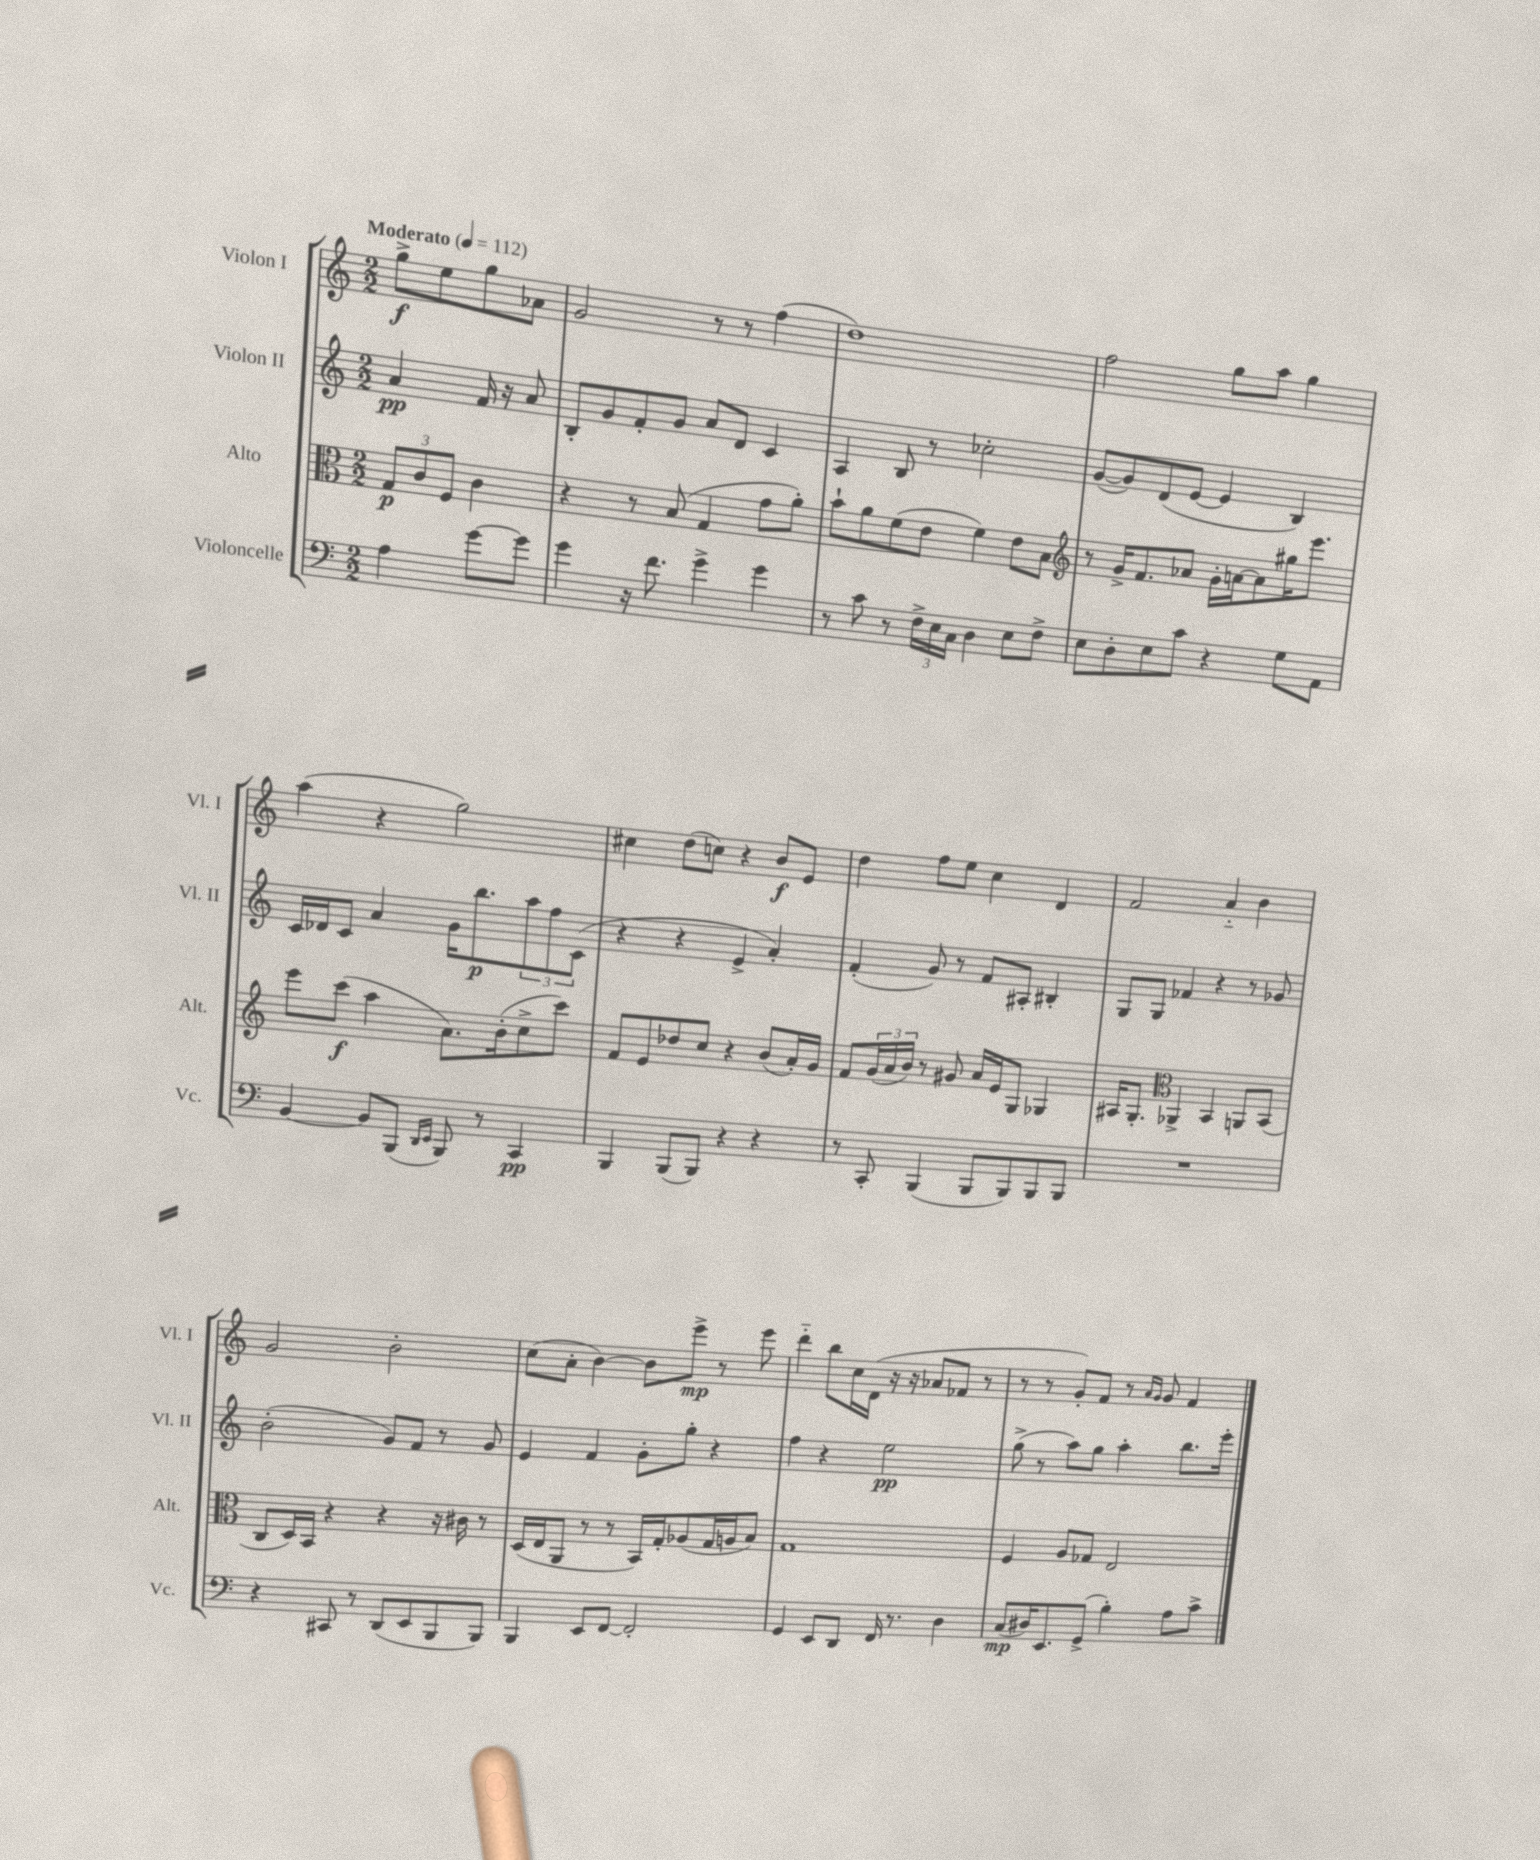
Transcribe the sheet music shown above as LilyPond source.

<<
\new StaffGroup <<
\new Staff = "s0" \with { instrumentName = "Violon I" shortInstrumentName = "Vl. I" } {
    \clef treble \key c \major \numericTimeSignature \time 2/2 \partial 2 \tempo "Moderato" 4 = 112
    g''8->\f e''8 g''8 aes'8 |
    g'2 r8 r8 f''4( |
    d''1) |
    f''2 g''8 a''8 g''4 |
    a''4( r4 g''2) |
    cis''4 d''8( c''8) r4 b'8\f e'8 |
    d''4 f''8 e''8 c''4 d'4 |
    f'2 a'4-_ b'4 |
    g'2 b'2-. |
    c''8( a'8-. b'4~) b'8 e'''8->\mp r8 e'''8 |
    d'''4-_ b''8 c''16 d'16( r16 r16 aes'8 fes'8 r8 |
    r8 r8 g'8-.) f'8 r8 \grace { a'16 g'16 } g'8 f'4 \bar "|." |
}
\new Staff = "s1" \with { instrumentName = "Violon II" shortInstrumentName = "Vl. II" } {
    \clef treble \key c \major \numericTimeSignature \time 2/2 \partial 2
    a'4\pp f'16 r16 a'8 |
    b8-. g'8 f'8-. g'8 a'8 d'8 c'4 |
    a4 b8 r8 ces''2-. |
    g'8~( g'8) d'8( e'8~ e'4 b4) |
    c'16 des'16 c'8 a'4 g'16 b''8.\p \tuplet 3/2 { a''8 f''8 c'8( } |
    r4 r4 e'4-> a'4-.) |
    f'4-.( g'8) r8 f'8 ais8-. bis4-. |
    g8 g8 fes'4 r4 r8 ges'8 |
    b'2-.( g'8) f'8 r8 g'8 |
    e'4 f'4 g'8-. g''8-. r4 |
    f''4 r4 e''2\pp |
    g''8->( r8 a''8) g''8 a''4-. b''8. e'''16-. \bar "|." |
}
\new Staff = "s2" \with { instrumentName = "Alto" shortInstrumentName = "Alt." } {
    \clef alto \key c \major \numericTimeSignature \time 2/2 \partial 2
    \tuplet 3/2 { g8\p c'8 f8 } c'4 |
    r4 r8 b8( g4 g'8 a'8-.) |
    b'8-! a'8 f'8( e'8 f'4) e'8 b8 |
    \clef treble r8 g'16-> f'8. aes'8 g'16-. a'16~ a'8 gis''16 e'''8. |
    e'''8 c'''8\f( a''4 a'8.) b'16-.( c''8-> c'''8) |
    f'8 e'8 des''8 c''8 r4 b'8( a'16-.) g'16 |
    f'8 \tuplet 3/2 { g'16( a'16 b'16) } r8 gis'8 a'16 e'16 g8 ges4 |
    ais16 g8.-. \clef alto aes,4-> b,4 a,8 b,8( |
    c8 d16) b,16 r4 r4 r16 cis'16 r8 |
    d16( e16 a,8 r8 r8 b,16) g16-. aes8( g16 a16 b8) |
    g1 |
    f4 a8 ges8 e2 \bar "|." |
}
\new Staff = "s3" \with { instrumentName = "Violoncelle" shortInstrumentName = "Vc." } {
    \clef bass \key c \major \numericTimeSignature \time 2/2 \partial 2
    a4 g'8~ g'8 |
    g'4 r16 f'8. g'4-> g'4 |
    r8 c'8 r8 \tuplet 3/2 { f16-> e16 c16 } d4 e8 f8-> |
    e8 d8-. e8 c'8 r4 g8 a,8 |
    b,4~ b,8 b,,8( \grace { d,16 e,16 } b,,8) r8 c,4\pp |
    b,,4 b,,8( b,,8) r4 r4 |
    r8 c,8-. b,,4( b,,8 b,,8) b,,8 b,,8 |
    R1 |
    r4 cis,8 r8 d,8( e,8 b,,8 b,,8) |
    b,,4 e,8 f,8~ f,2-. |
    g,4 e,8 d,8 f,16 r8. d4 |
    c8\mp( dis16) e,8. g,8->( b4-.) a8 c'8-> \bar "|." |
}
>>
>>
\layout { \context { \Score \remove "Bar_number_engraver" } }
